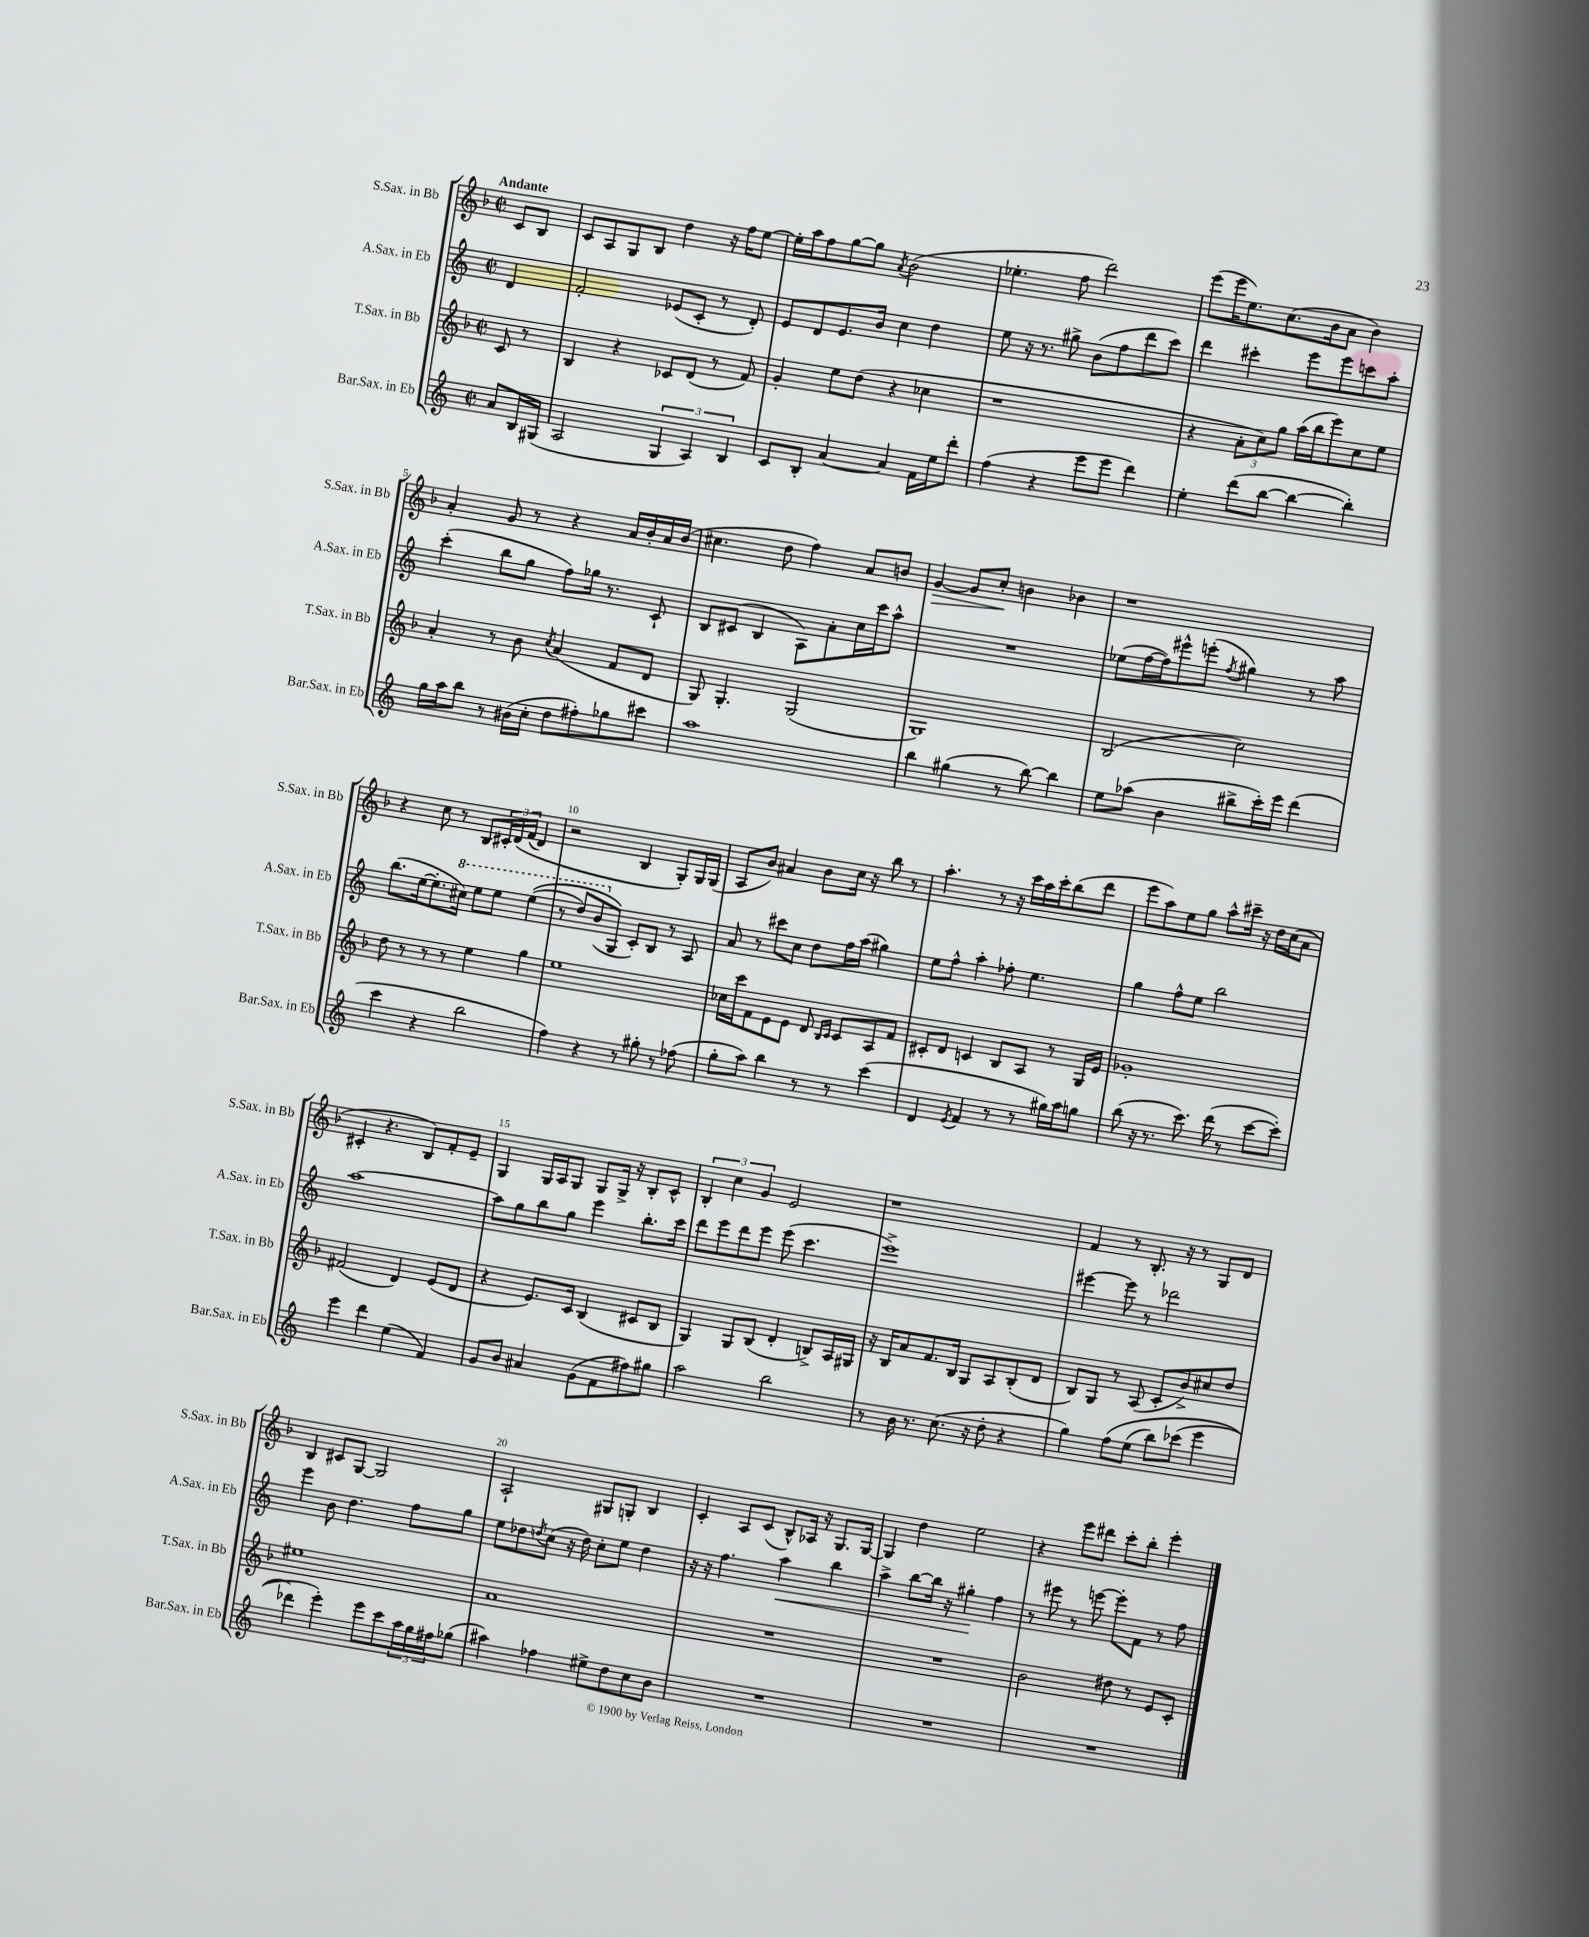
<<
\new StaffGroup <<
\new Staff = "s0" \with { instrumentName = "S.Sax. in Bb" shortInstrumentName = "S.Sax. in Bb" } {
    \clef treble \key f \major \defaultTimeSignature \time 2/2 \partial 4 \tempo "Andante"
    c'8 bes8 |
    c'8 a8 g8 bes8 d''4 r16 f''16 e''8~ |
    e''16-. a''16 f''8 g''8~ g''8 \acciaccatura { a'8 } bes'2( |
    ees''4.-. f''8 d'''2) |
    e'''8( e'''16 e''8.) c''8.( bes'16 a'8 bes'4) |
    a'4-. g'8 r8 r4 a'16 bes'16-. a'16 bes'16( |
    cis''4. d''8 f''4) a'8 b'8 |
    g'4~\> g'8 c''8-.\! b'4 bes'4 |
    r1 |
    r4 c''8 r8 bes8 \tuplet 3/2 { cis'16-. d'16\( f'16( } d'4) |
    r2 bes4 g8-.\) g16 g16( |
    a8 bes'8) ais'4 bes'8 c''16 r16 bes''8 r8 |
    a''4.-. r8 r16 c'''16 a''16 c'''16-. bes''8( d'''8 |
    e'''8 a''8) e''8 g''8 a''8-^ cis'''16-- r16 d''16 c''16( a'8 |
    cis'4-. r4. bes8) f'8-. e'8-- |
    g4 g16 a16 g8 g8 g16-> r16 bes8-. c'8-^ |
    \tuplet 3/2 { bes4-. c''4 g'4 } e'2 |
    r1 |
    f'4 r8 bes8.-. r16 r8 g8 d'8 |
    bes4 cis'8 g8~ g2 |
    a2-! gis8 g8-. bes4 |
    c'4-. a8 c'8( bes8-^) aes16 r16 g8. g16~ |
    g4 d''4 e''2 |
    r4 e'''8 dis'''8 c'''8-. bes''8-. e'''4-. \bar "|." |
}
\new Staff = "s1" \with { instrumentName = "A.Sax. in Eb" shortInstrumentName = "A.Sax. in Eb" } {
    \clef treble \key c \major \defaultTimeSignature \time 2/2 \partial 4
    d'4 |
    f'2-. ees'8( c'8-. r8 d'8-.) |
    e'8 d'8 e'8. b'16 c''4 d''4 |
    e''8 r16 r8. gis''8-> b'8( f''8 d'''8 c'''8) |
    d'''4 cis'''4-. e'''8 e'''8 c'''8 a''8-. |
    c'''4-.( b''8 g''8 f''8) ges''16 r8. c'8-! |
    b8 cis'8( b4 a8) a'8-. c''16 c'''16 a''8-^ |
    R1 |
    ees''8( f''16~ f''16) eis'''8-^ e'''8-.( \acciaccatura { f''8 } gis''4) r8 a''8 |
    b''8.( e''16~ e''8.-. \ottava #1 cis'''16) e'''8 e'''8 e'''4(\( |
    r8 d'''8) b''8( \ottava #0 g8\) c'8-.) b8 r8 a8 |
    a'8 r8 cis'''8 c''8 d''8 f''16 a''16( gis''4) |
    e''8 f''8-^ a''4-. fes''8-. e''4. |
    g''4 f''8-^ e''8 b''2 |
    a''1~ |
    a''8 g''8 b''8 g''8 e'''4 b''8.-. c'''16 |
    d'''8 e'''8 d'''8 e'''8 e'''8( c'''4. |
    e'''1->) |
    eis'''4~ eis'''8 r8 des'''2 |
    e'''4 b'8 d''4. f''8 g''8 |
    e''8 des''8 \acciaccatura { d''8 } c''8( r16 d''16) c''8-. e''8 d''4 |
    r16 r16 f''4. a''4\< b''4 |
    a''4-> b''8~ b''16 r16 gis''4-.\! f''4 |
    r8 eis'''8 r8 e'''8~ e'''8-. f'8 r8 f''8 \bar "|." |
}
\new Staff = "s2" \with { instrumentName = "T.Sax. in Bb" shortInstrumentName = "T.Sax. in Bb" } {
    \clef treble \key f \major \defaultTimeSignature \time 2/2 \partial 4
    c'8 r8 |
    bes4 r4 ces'8 d'8( r8 f'8) |
    g'4-. e''8 d''8( r4 ces''4 |
    r1 |
    r4 \tuplet 3/2 { a'8-. c''8) g''8 } a''16( bes''16 e'''8) c''8 e''8 |
    a'4-. r8 bes'8 \acciaccatura { c''8 } a'4( f'8 d'8 |
    g8) g4.-. g2( |
    g1) |
    bes2( c''2) |
    d''8 r8 r8 r8 e''4 g''4 |
    e''1 |
    ces''16 c'''16 f'8 e'8 e'8 d'8 \grace { bes16 c'16 } c'8 a8 f'8 |
    cis'8-. d'8 c'4 bes8 a8 r8 g16 e'16 |
    ges'1-. |
    fis'2( d'4) e'8( d'8 |
    r4 e'8.) c'16 bes4( cis'8 bes8 |
    g4) g8 bes8( d'4-. b8->) a16 gis16 |
    r16 bes16 a'8 f'8. bes16 g8 a8 bes8-.( d'8 |
    bes8) g8 r8 a8( c'8-. bes'8->) cis''8 d''8 |
    eis''1 |
    a'1 |
    R1 |
    R1 |
    bes'2 dis''8 r8 e'8 c'8-. \bar "|." |
}
\new Staff = "s3" \with { instrumentName = "Bar.Sax. in Eb" shortInstrumentName = "Bar.Sax. in Eb" } {
    \clef treble \key c \major \defaultTimeSignature \time 2/2 \partial 4
    a'8 b16 gis16( |
    a2 \tuplet 3/2 { g4 a4) b4 } |
    c'8 b8-. a'4~ a'4 f'16 e''16 d'''8-. |
    f''4( r4 e'''8 e'''8 d'''4) |
    e''4-. d'''8( b''8~ b''4~ b''4-.) |
    g''16 a''16 b''8 r8 bis'16( c''16-. d''8 fis''8-.) ges''8 cis'''8 |
    a''1 |
    b''4 gis''4( r8 b''8~) b''4 |
    e''8 aes''8( b'4 bis''8-> c'''16-.) e'''16 d'''4( |
    c'''4 r4 b''2 |
    f''4) r4 r8 gis''8-. r8 fes''8( |
    g''8-. a''8) b''4 r8 r8 c'''4( |
    d'4 \acciaccatura { e'8 } f'4 r8 r8 gis''16) a''16 g''8 |
    b''8( r16 r8. c'''8.) d'''16( r8 c'''8~ c'''8-.) |
    e'''4 d'''4 e''4( f'4) |
    g'8 b'8 ais'4 g'8( f'8 fis''8) gis''8 |
    a''2 b''2 |
    r8 b'16 r8. c''8.( r16 d''8-. r4 |
    g''4) f''8\( e''8( b''8) ces'''8( e'''4 |
    des'''4\) e'''4-.) e'''8 c'''8 \tuplet 3/2 { a''16 g''16 fis''16 } ges''8( |
    ais''4) fes''4 eis''8-> d''8 c''8 b'8 |
    R1 |
    R1 |
    R1 \bar "|." |
}
>>
>>
\layout { \context { \Score \override BarNumber.break-visibility = ##(#f #t #t) barNumberVisibility = #(every-nth-bar-number-visible 5) } }
